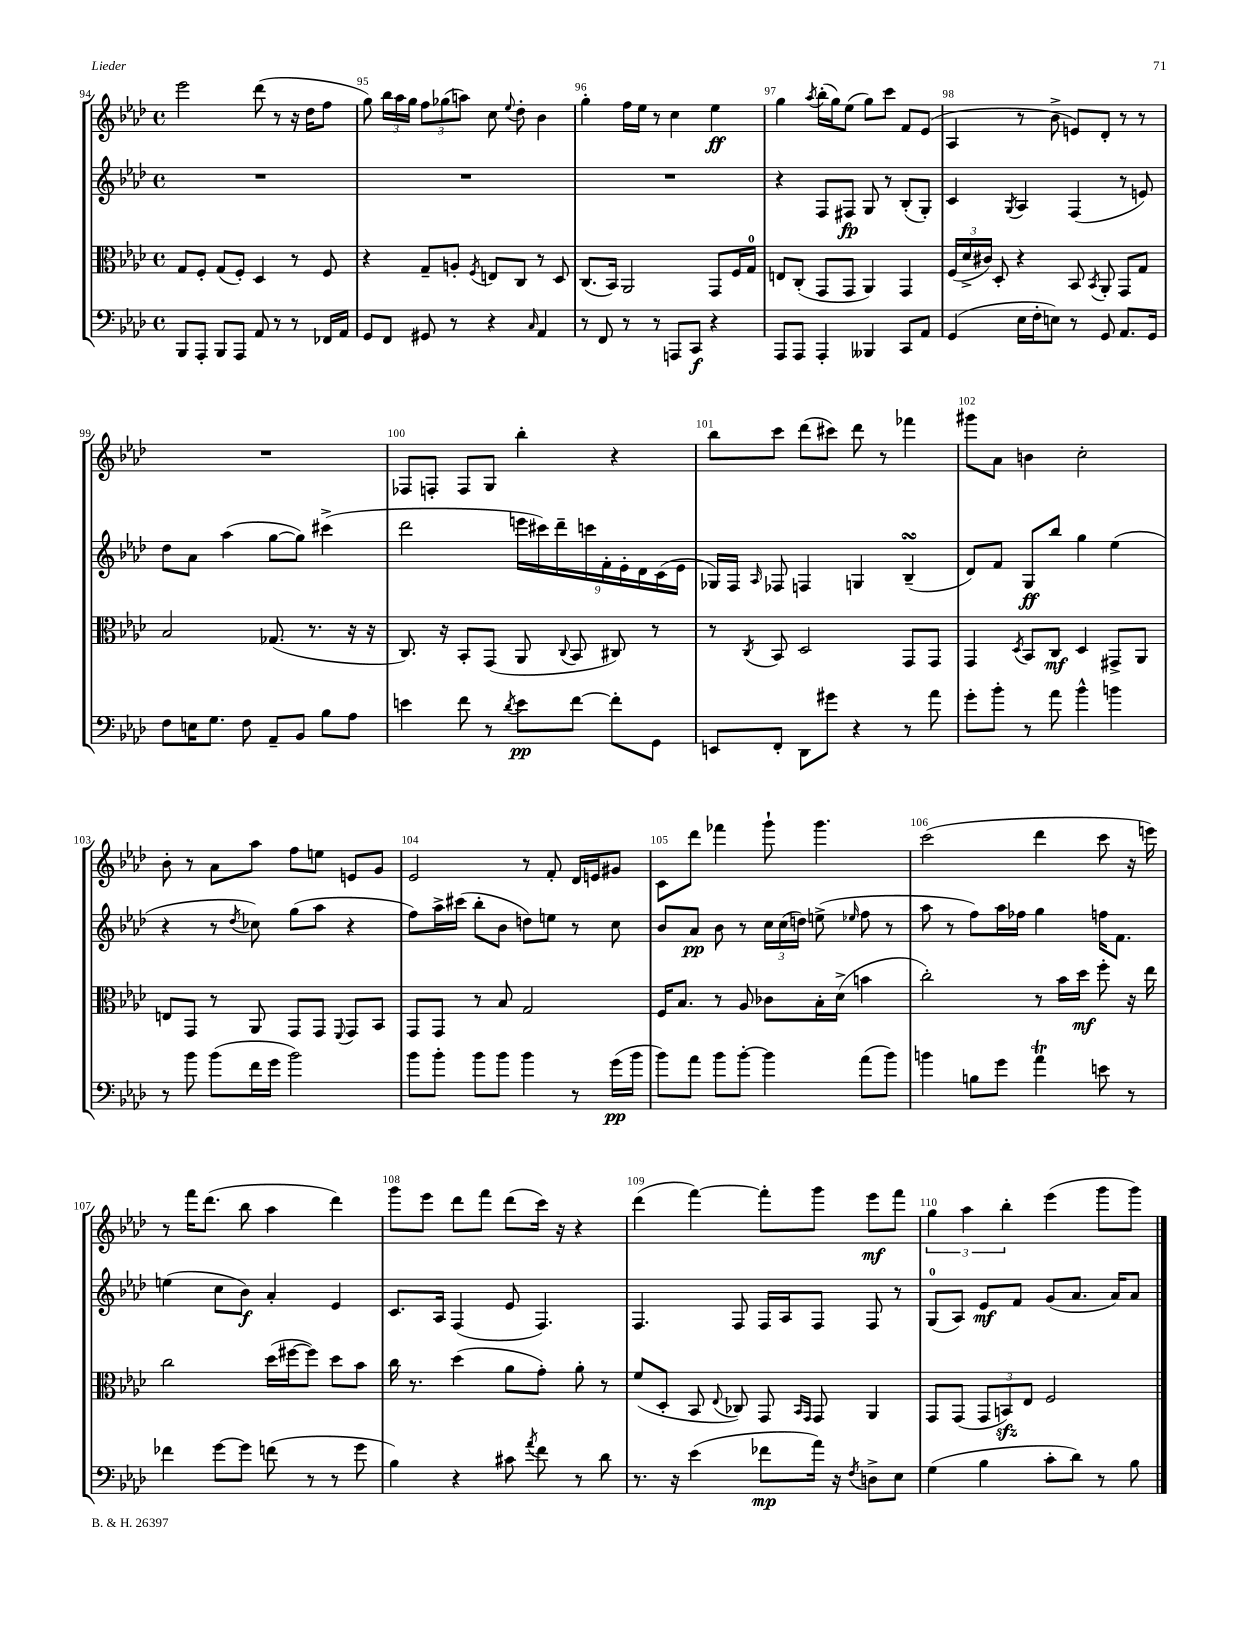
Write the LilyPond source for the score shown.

<<
\new StaffGroup <<
\new Staff = "s0" {
    \clef treble \key aes \major \defaultTimeSignature \time 4/4
    \autoBeamOff ees'''2 des'''8( r8 r16 des''16[ f''8] |
    g''8) \tuplet 3/2 { bes''16[ aes''16 g''16] } \tuplet 3/2 { f''8[ ges''8( a''8]) } c''8 \appoggiatura { ees''8 } des''8-. bes'4 |
    g''4-. f''16[ ees''16] r8 c''4 ees''4\ff |
    g''4 \acciaccatura { aes''8 } bes''16[-.( g''16) ees''8]( g''8[) c'''8] f'8[ ees'8]( |
    aes4 r8 bes'8-> e'8[) des'8]-. r8 r8 |
    R1 |
    fes8[ f8]-. f8[ g8] bes''4-. r4 |
    bes''8[ c'''8] des'''8[( cis'''8]) des'''8 r8 fes'''4 |
    gis'''8[ aes'8] b'4 c''2-. |
    bes'8-. r8 aes'8[ aes''8] f''8[ e''8] e'8[ g'8] |
    ees'2 r8 f'8-. des'16[ e'16 gis'8] |
    c'8[ des'''8] fes'''4 g'''8-! g'''4. |
    c'''2( des'''4 c'''8 r16 e'''16) |
    r8 f'''16[ des'''8.]( bes''8 aes''4 des'''4) |
    g'''8[ ees'''8] des'''8[ f'''8] des'''8[( c'''16]) r16 r4 |
    des'''4( f'''4~) f'''8[-. g'''8] ees'''8[\mf f'''8] |
    \tuplet 3/2 { g''4 aes''4 bes''4-. } ees'''4( g'''8[ g'''8]) \bar "|." |
}
\new Staff = "s1" {
    \clef treble \key aes \major \defaultTimeSignature \time 4/4
    \autoBeamOff R1 |
    R1 |
    R1 |
    r4 f8[ fis8]\fp g8 r8 bes8[-.( g8]-.) |
    c'4 \acciaccatura { g8 } aes4 f4( r8 e'8) |
    des''8[ aes'8] aes''4( g''8[~ g''8]) cis'''4->( |
    des'''2 \tuplet 9/8 { e'''16[ cis'''16) des'''16-- c'''16 f'16-. ees'16-. des'16 c'16( ees'16] } |
    ges16[) f16] \grace { aes16 } fes8 f4 g4 bes4--\turn( |
    des'8[) f'8] g8[\ff bes''8] g''4 ees''4( |
    r4 r8 \acciaccatura { des''8 } ces''8) g''8[( aes''8] r4 |
    f''8[) aes''16-> cis'''16]( bes''8[-. bes'8] d''8[) e''8] r8 c''8 |
    bes'8[ aes'8]\pp bes'8 r8 \tuplet 3/2 { c''16[ c''16( d''16]) } e''8->( \grace { ees''16 } f''8 r8 |
    aes''8 r8 f''8[) aes''16 fes''16] g''4 f''16[ f'8.] |
    e''4( c''8[ bes'8]\f) aes'4-. ees'4 |
    c'8.[ aes16] f4( ees'8 f4.) |
    f4. f8 f16[ aes16 f8] f8 r8 |
    g8[-0( aes8]) ees'8[\mf f'8] g'8[( aes'8.] aes'16[) aes'8] \bar "|." |
}
\new Staff = "s2" {
    \clef alto \key aes \major \defaultTimeSignature \time 4/4
    \autoBeamOff g8[ f8]-. g8[( f8]-.) des4 r8 f8 |
    r4 g8[-- a8]-. \acciaccatura { f8 } e8[ c8] r8 des8 |
    c8.[( bes,16]) aes,2 g,8[ f16 g16]-0 |
    e8[ c8]-.( g,8[ g,8] aes,4) g,4 |
    \tuplet 3/2 { f16[( des'16-> cis'16]) } des8-. r4 bes,8 \acciaccatura { bes,8 } aes,8-. g,8[ g8] |
    bes2 ges8.( r8. r16 r16 |
    c8.) r16 bes,8[-. g,8]( aes,8 \appoggiatura { c8 } bes,8 cis8) r8 |
    r8 \acciaccatura { c8 } bes,8 des2 g,8[ g,8] |
    g,4 \acciaccatura { des8 } bes,8[ c8]\mf des4 gis,8[-> aes,8] |
    e8[ g,8] r8 aes,8 g,8[ g,8] \appoggiatura { f,8 } g,8[ bes,8] |
    g,8[ g,8] r8 bes8 g2 |
    f16[ bes8.] r8 aes8 ces'8[ bes16-. des'16]->( b'4 |
    c''2-.) r8 bes'16[ des''16]\mf f''8-. r16 ees''16 |
    c''2 des''16[( fis''16~ fis''8]) des''8[ bes'8] |
    c''16 r8. des''4( aes'8[ g'8]-.) aes'8-. r8 |
    f'8[( des8]-. bes,8 \appoggiatura { ees8 } ces8) g,8 \grace { bes,16[ g,16] } g,8 aes,4 |
    g,8[ g,8]( \tuplet 3/2 { g,8[ b,8\sfz) ees8] } f2 \bar "|." |
}
\new Staff = "s3" {
    \clef bass \key aes \major \defaultTimeSignature \time 4/4
    \autoBeamOff bes,,8[ aes,,8]-. bes,,8[ aes,,8] aes,8 r8 r8 fes,16[ aes,16] |
    g,8[ f,8] gis,8 r8 r4 \grace { c16 } aes,4 |
    r8 f,8 r8 r8 a,,8[ c,8]\f r4 |
    aes,,8[ aes,,8] aes,,4-. beses,,4 c,8[ aes,8] |
    g,4( ees16[ f16-. e8]) r8 g,8 aes,8.[ g,16] |
    f8[ e16 g8.] f8 aes,8[-- bes,8] bes8[ aes8] |
    e'4 f'8 r8 \acciaccatura { des'8 } e'8[\pp f'8]~ f'8[-. g,8] |
    e,8[ f,8]-. des,8[ gis'8] r4 r8 aes'8 |
    g'8[-. bes'8]-. r8 aes'8 bes'4-^ b'4 |
    r8 bes'8 bes'8[( f'16 g'16] bes'2) |
    bes'8[ bes'8]-. bes'8[ bes'8] bes'4 r8 g'16[\pp( bes'16] |
    bes'8[) aes'8] bes'8[ bes'8]~-. bes'4 aes'8[( bes'8]) |
    b'4 b8[ g'8] aes'4\trill e'8 r8 |
    fes'4 g'8[~ g'8] f'8( r8 r8 g'8 |
    bes4) r4 cis'8 \acciaccatura { aes'8 } f'8 r8 des'8 |
    r8. r16 ees'4( fes'8[\mp aes'16]) r16 \acciaccatura { f8 } d8[-> ees8] |
    g4( bes4 c'8[-. des'8]) r8 bes8 \bar "|." |
}
>>
>>
\layout { \context { \Score currentBarNumber = #94 \override BarNumber.break-visibility = ##(#f #t #t) barNumberVisibility = #all-bar-numbers-visible } }
